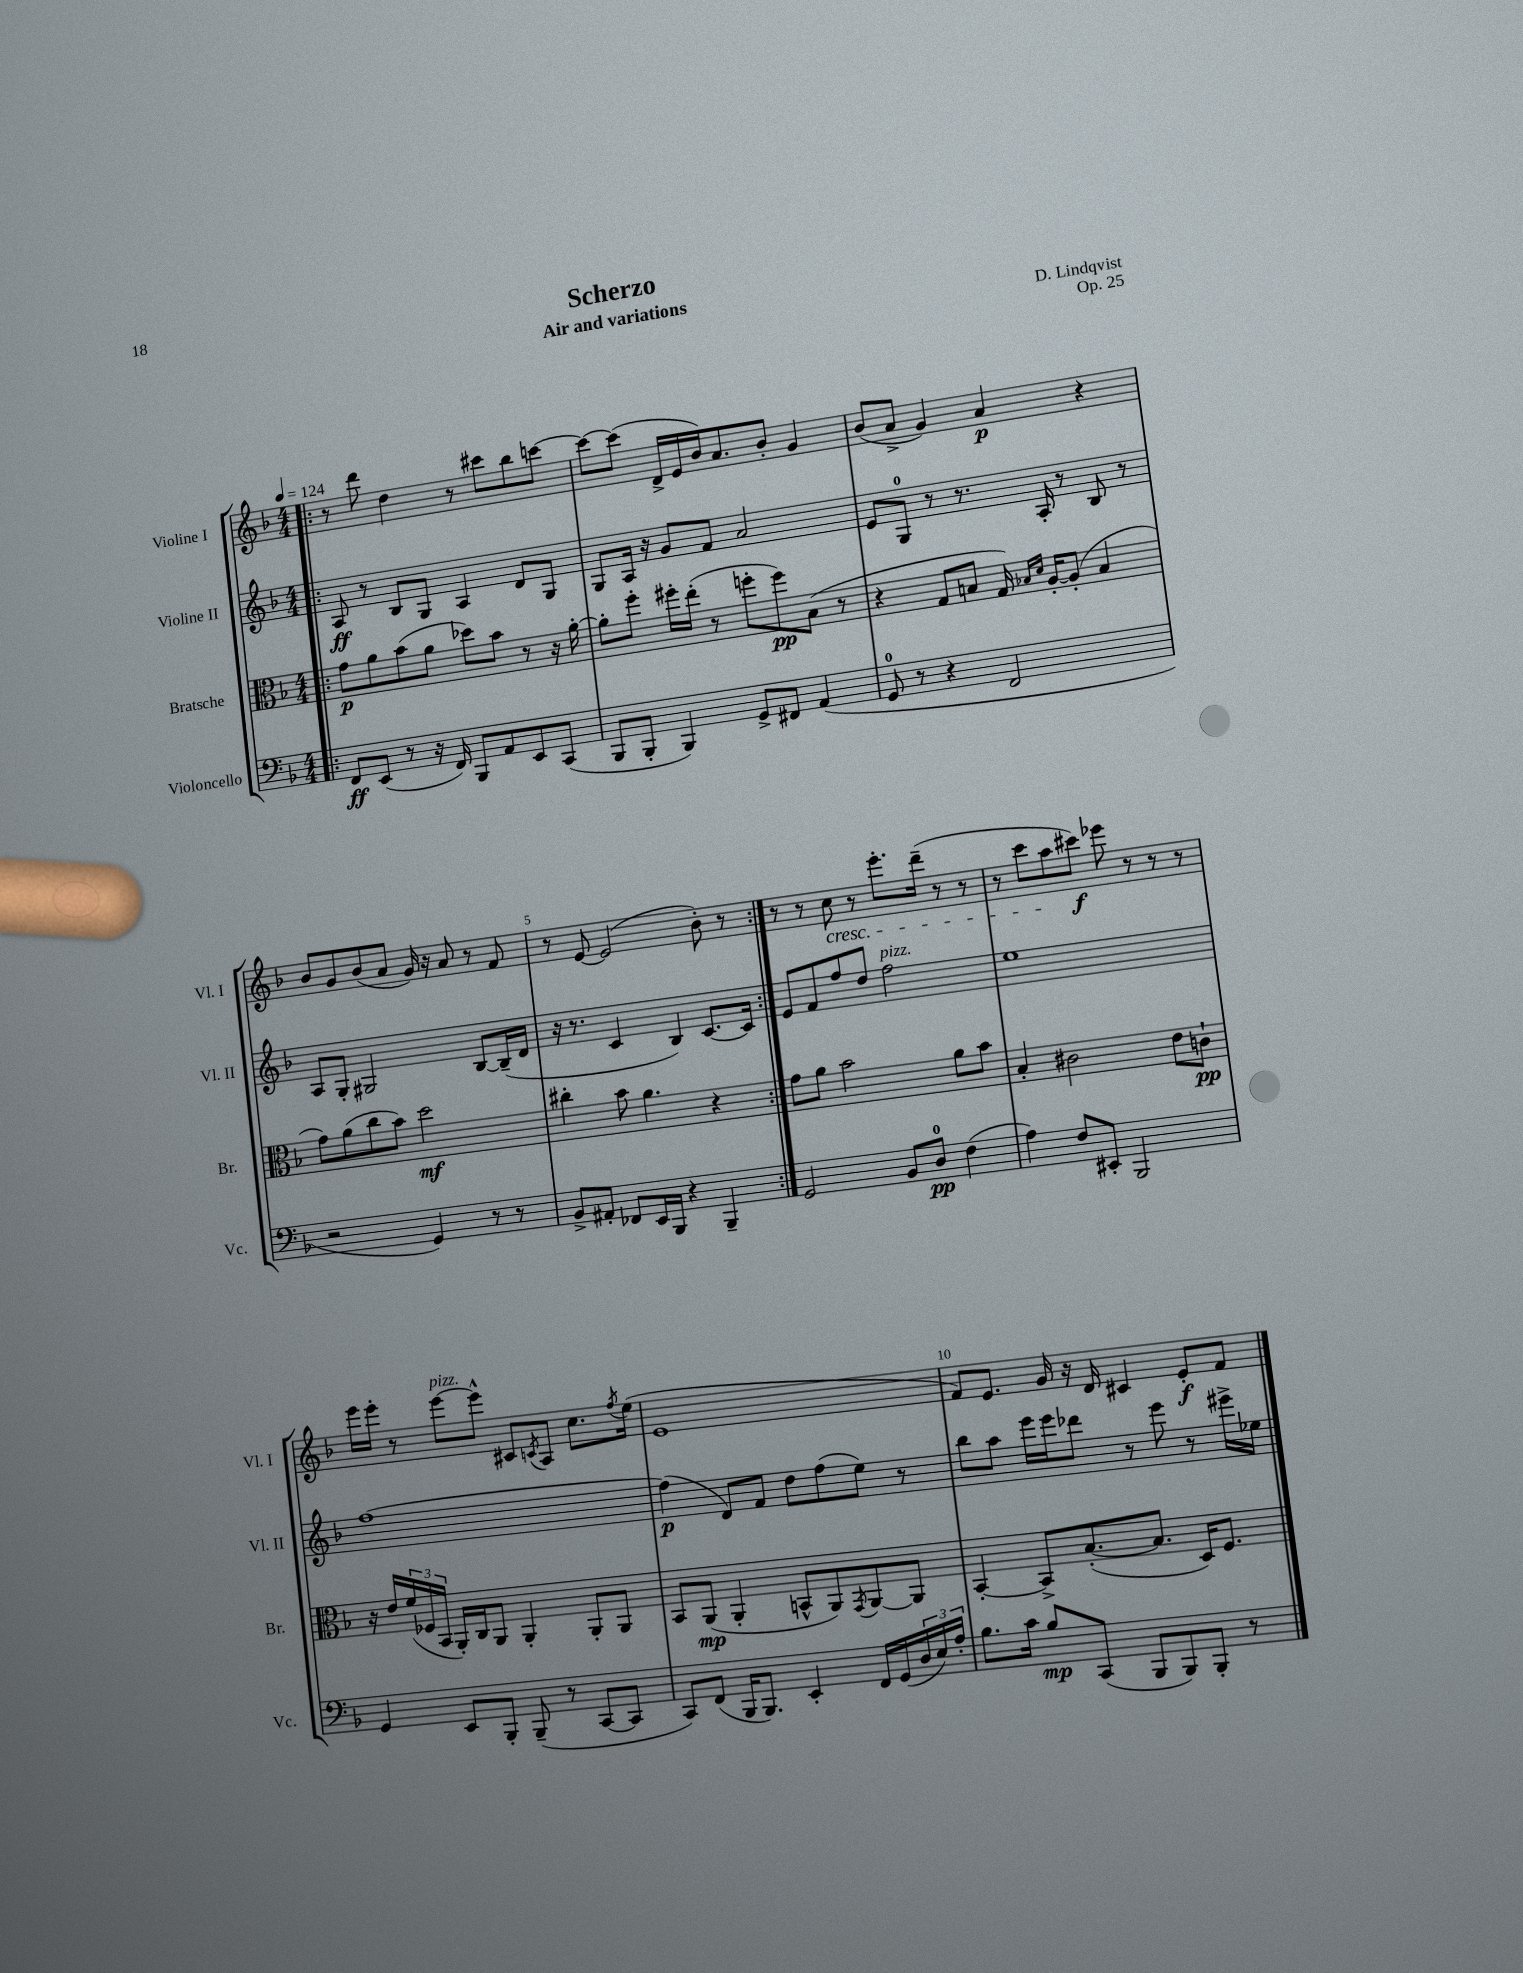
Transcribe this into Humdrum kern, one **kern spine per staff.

**kern	**kern	**kern	**kern
*staff4	*staff3	*staff2	*staff1
*clefF4	*clefC3	*clefG2	*clefG2
*k[b-]	*k[b-]	*k[b-]	*k[b-]
*M4/4	*M4/4	*M4/4	*M4/4
*MM124	*MM124	*MM124	*MM124
=!|:	=!|:	=!|:	=!|:
8FF	8g	8A	8r
(8EE	8a	8r	8ddd
8r	(8b-	8B-	4dd
16r	8a	8G	.
16FF)	.	.	.
8BBB-	8dd-)	4A	8r
8AA	8b-	.	8ccc#
8EE	8r	8d	8bb-
(8CC	16r	8G	[8ccc
.	[16a'	.	.
=	=	=	=
8BBB-	8a']	8G	8ccc_
8BBB-'	8ff'	16A	(8ccc]
.	.	16r	.
4BBB-)	16ff#'	8g	16d^
.	(16ee'	.	16e
.	8r	8f	16b-)
.	.	.	8.a
8GG^	8ff'	2a	.
8FF#	8ff)	.	8b-'
(4AA	(8B-	.	4g
.	8r	.	.
=	=	=	=
8GG	4r	8e	(8b-
8r	.	8G	8a^
4r	8G	8r	4g)
.	8B	8.r	.
2FF	16G)	.	4a
.	16qqB-	.	.
.	16qqd	.	.
.	[16A'	16A'	.
.	(8A']	8r	.
.	4B-	8B-	4r
.	.	8r	.
=	=	=	=
2r	8g)	8A	8b-
.	(8a	8G'	8g
.	8cc	2G#	(8b-
.	8b-)	.	8a
4GG)	2dd	.	16g)
.	.	.	16r
.	.	.	8a
8r	.	[8B-	8r
8r	.	(16B-~]	8f
.	.	16d	.
=	=	=	=
8BB-^	4cc#'	16r	8r
.	.	8.r	.
8AA#'	.	.	[8e
8FF-	8b-	4c	(2e]
16EE	4.a	.	.
16BBB-	.	.	.
4r	.	4B-)	.
4BBB-~	4r	[8.c	8b-')
.	.	.	8r
.	.	16c]	.
=:|!	=:|!	=:|!	=:|!
2GG	8g	8e	8r
.	8a	8f	8r
.	2b-	8ff	8cc
.	.	8dd	8r
8BB-	.	2ff	8.eee'
8D	.	.	.
.	.	.	(16ddd~
(4F	8a	.	8r
.	8b-	.	8r
=	=	=	=
4A)	4B-'	1ee	8r
.	.	.	8ccc
8F	2c#	.	8aa
8EE#'	.	.	8ccc#)
2BBB-	.	.	8eee-
.	.	.	8r
.	8e	.	8r
.	8c`	.	8r
=	=	=	=
4GG	16r	[1ff	16eee
.	16e	.	16eee'
.	(24f	.	8r
.	24F-	.	.
.	24BB-	.	.
8EE	16AA')	.	[8eee
.	16C	.	.
8BBB-'	8AA	.	8eee^^]
(8BBB-~	4AA'	.	8c#
.	.	.	8qc
8r	.	.	8A
[8CC	8AA'	.	8.cc
8CC]	8AA	.	.
.	.	.	8qff
.	.	.	(16ee
=	=	=	=
8CC)	8BB-	(4ff]	1e
(8FF	(8AA	.	.
16BBB-	4AA'	8d)	.
8.BBB-)	.	.	.
.	.	8f	.
4EE'	8BB^^	8dd	.
.	8AA)	(8ff	.
.	8qGG	.	.
16FF	[8AA	8ee)	.
(16GG	.	.	.
24D	8AA]	8r	.
24E)	.	.	.
24A'	.	.	.
=	=	=	=
8.B-	[4BB-'	8bb-	8f)
.	.	8aa	8.e
16c	.	.	.
8B-	8BB-^]	16eee	.
.	.	16eee	16g
(8CC	([8.B-'	8ddd-	16r
.	.	.	16d
8BBB-	.	8r	4c#
.	8.B-]	.	.
8BBB-)	.	8eee	.
8BBB-'	16D)	8r	8e'
.	8.F	.	.
8r	.	16eee#^	8f
.	.	16ee-	.
==	==	==	==
*-	*-	*-	*-
